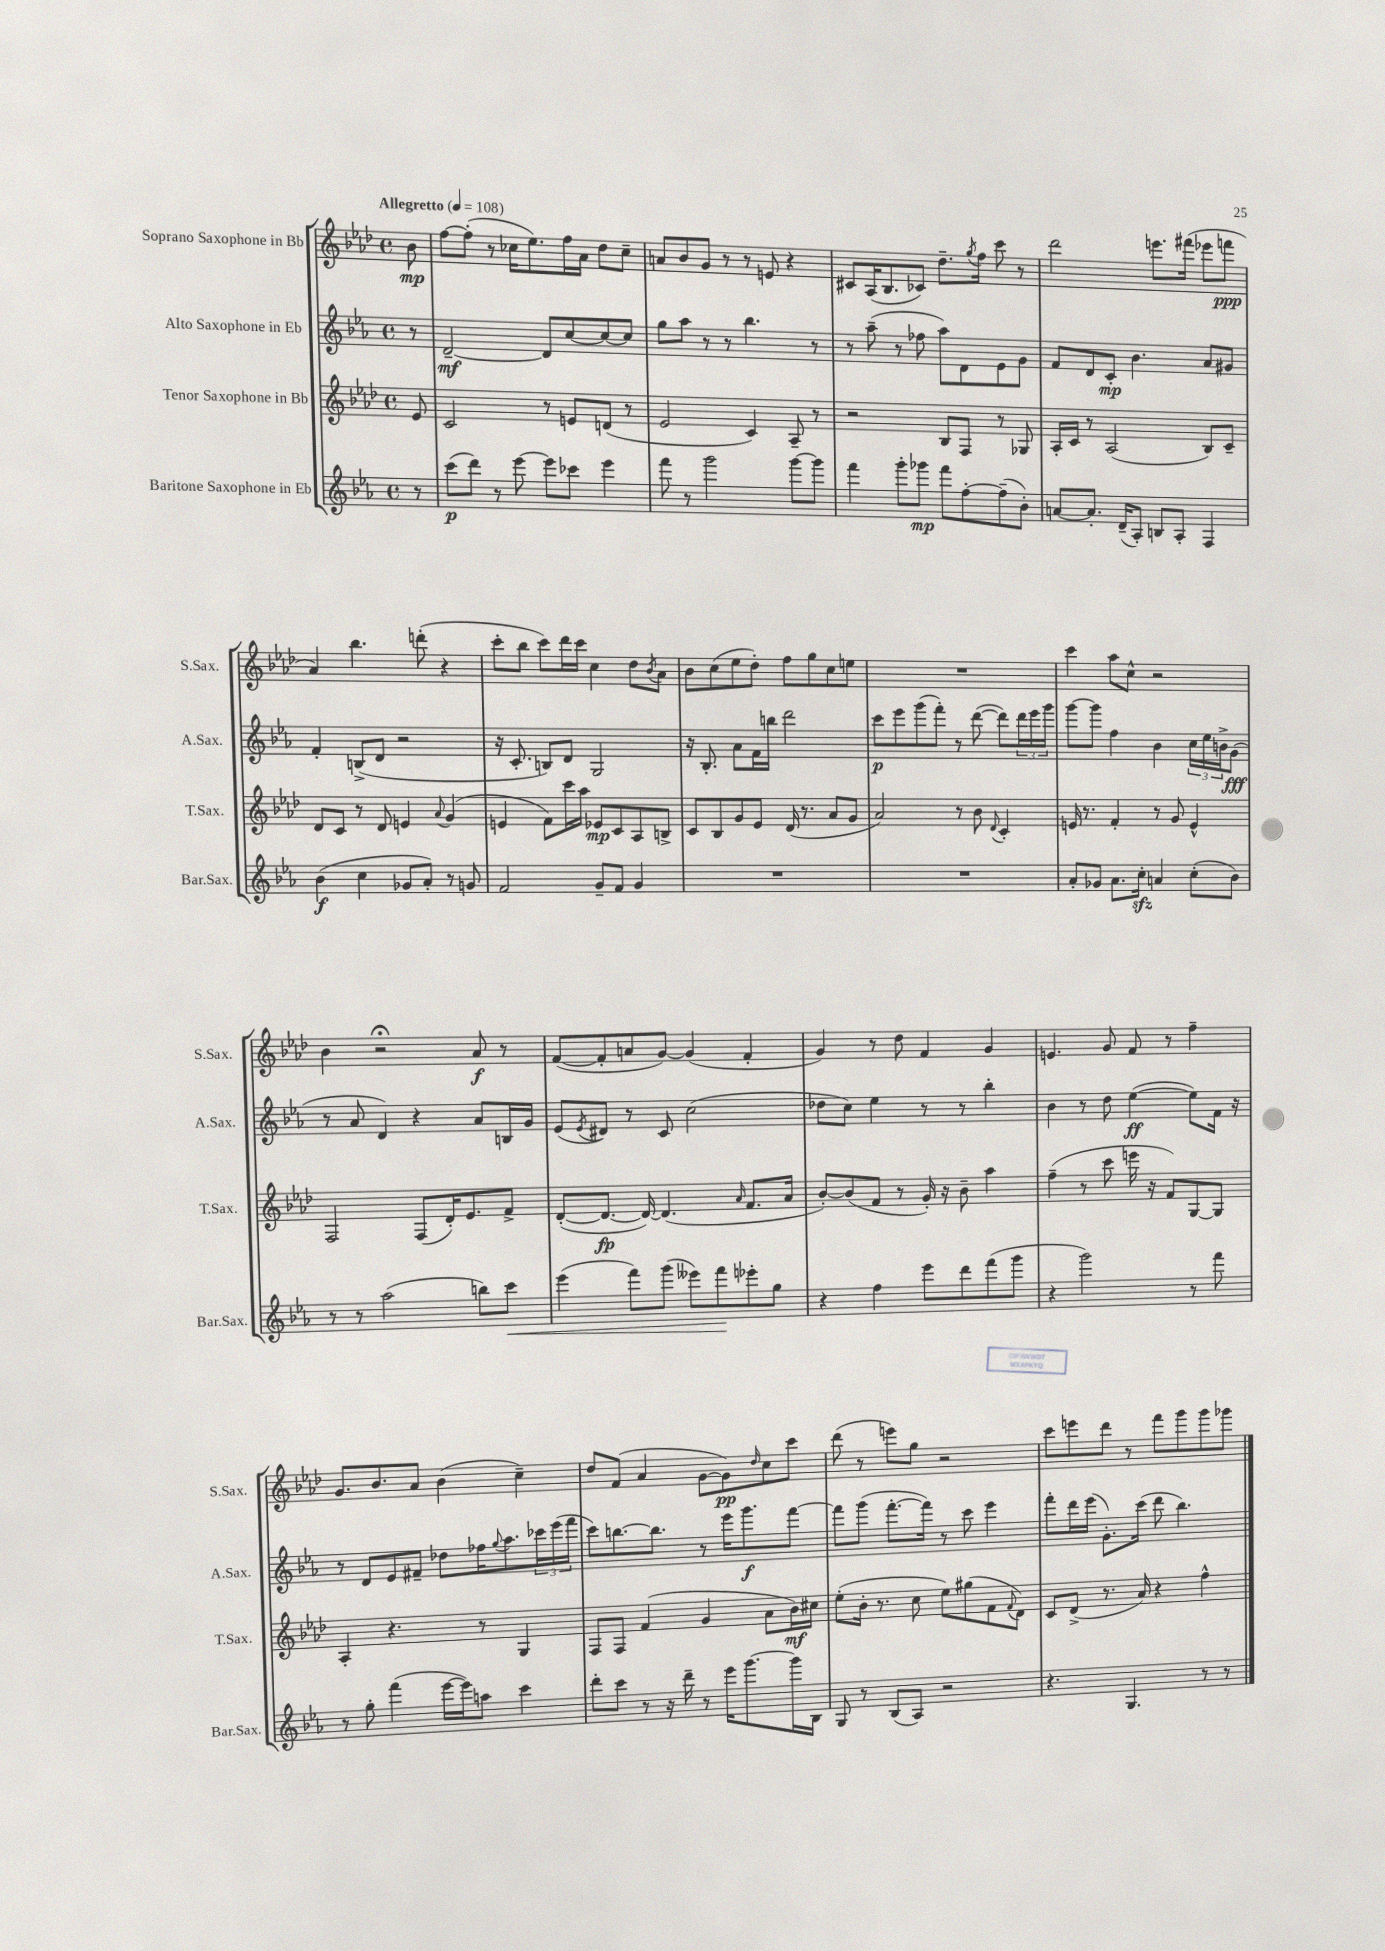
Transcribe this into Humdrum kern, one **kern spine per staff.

**kern	**kern	**kern	**kern
*staff4	*staff3	*staff2	*staff1
*clefG2	*clefG2	*clefG2	*clefG2
*k[b-e-a-]	*k[b-e-a-d-]	*k[b-e-a-]	*k[b-e-a-d-]
*M4/4	*M4/4	*M4/4	*M4/4
*met(c)	*met(c)	*met(c)	*met(c)
*MM108	*MM108	*MM108	*MM108
8r	8e-/	8r	8b-\
=	=	=	=
(8ccc\L	2c/	[2d~/	[8ff\L
8ddd\J)	.	.	(8ff'\]J
8r	.	.	8r
[8eee-\	.	.	16cc-\LK
.	.	.	8.ee-\)
8eee-\]L	8r	8d/]L	.
8ccc-\J	8e/L	[8cc/	16ff\L
.	.	.	16a-\JJ
4eee-\	(8d/J	8cc/_	8dd-\L
.	8r	8cc/]J	8cc-~\J
=	=	=	=
8fff\	2e-/	8gg\L	8a/L
8r	.	8aa-\J	8b-/
2ggg\	.	8r	8g/J
.	.	8r	8r
.	4c/)	4.bb-\	8r
.	.	.	8e/
[8ggg\L	8A-~/	.	4r
8ggg\]J	8r	8r	.
=	=	=	=
4fff\	2r	8r	8c#/L
.	.	(8aa-~\	(16A-/K
.	.	.	8.B-/
8ggg'\L	.	8r	.
8ggg-\J	.	8ff-\	8c-/J)
8fff\L	8B-/L	8aa-\L)	8.dd-~\L
[8ff'\	8F/J	8d\	.
.	.	.	8qgg/
.	.	.	16ff\Jk
(8ff~\]	8r	8e-\	8ccc\
8b-'\J)	8G-/	8g\J	8r
=	=	=	=
[8a/L	16A-'/LL	8f/L	2ddd-\
.	16c/JJ	.	.
8.a'/]J	8r	8d/	.
.	(2A-/	8c'/J	.
(16d~/LK	.	.	.
8A-'/J)	.	4.b-\	.
8B/L	.	.	8.eee\L
8A-'/J	.	.	.
.	.	.	(16fff#\Jk
4F/	8B-/L)	8a-/L	8eee-\L
.	8c~/J	8g#/J	8fff\J
=	=	=	=
(4b-\	8d-/L	4f'/	4a-/)
.	8c/J	.	.
4cc\	8r	(8B^/L	4.bb-\
.	8d-/	8d/J	.
8g-/L	4e/	2r	.
8a-'/J)	.	.	(8ddd'\
.	8qqa-/	.	.
8r	(4g/	.	4r
8g/	.	.	.
=	=	=	=
2f/	4e/	16r	8ccc'\L
.	.	8.c'/	.
.	.	.	8bb-\J
.	8f\L)	8B/L)	8ccc\L)
.	16ccc\L	8d/J	16ddd-\L
.	16aa-\JJ	.	16ccc\JJ
8g~/L	8e-/L	2G/	4cc\
8f/J	8c/	.	.
4g/	8A-/	.	8dd-\L
.	.	.	8qb-/
.	8B^/J	.	8a-\J
=	=	=	=
1r	8c/L	16r	8b-\L
.	.	8.B-'/	.
.	8B-/	.	(8cc\
.	8g/	8a-\L	8ee-\
.	8e-/J	16f\L	8dd-'\J)
.	.	16bb\JJ	.
.	(16d-/	2ddd\	8ff\L
.	8.r	.	.
.	.	.	8gg\
.	8a-/L	.	8cc\
.	8g/J	.	8ee\J
=	=	=	=
1r	2a-/)	8ccc\L	1r
.	.	8eee-\	.
.	.	(8ggg\	.
.	.	8fff'\J)	.
.	8r	8r	.
.	8b-\	([8ddd\	.
.	8qqd-/	.	.
.	4c'/	8ddd\]L)	.
.	.	24ddd\L	.
.	.	24eee-\	.
.	.	24ggg\JJ	.
=	=	=	=
8a-'/L	16e/	[8ggg\L	4ccc\
.	8.r	.	.
8g-/J	.	8ggg\]J	.
8.a-\L	4f'/	4ff\	8aa-\L
.	.	.	8cc^^\J
16cc'\Jk	.	.	.
4a/	8r	4b-\	2r
.	8g/	.	.
(8cc'\L	4e^^/	24cc\LL	.
.	.	24ee-\	.
.	.	24b^\J	.
8b-\J)	.	(8g\J	.
=	=	=	=
8r	2F/	8r	4b-\
8r	.	8a-/	.
(2aa-\	.	4d/)	2r;
.	(8F/L	4r	.
.	16d-'/K)	.	.
.	8.e-/	.	.
8bb\L)	.	8a-/L	8a-/
8ccc\J	8f^/J	16B/L	8r
.	.	16g/JJ	.
=	=	=	=
(4eee-\	([8d-'/L	(8e-/L	([8f/L
.	.	8qe-/	.
.	8.d-/_J	8d#/J)	8f'/]
8fff\L)	.	8r	8a/
.	16d-/_)	.	.
(8ggg\J	(4.d-/]	8c/	[8g/J)
8eee--\L)	.	(2cc\	(4g/]
8fff\	.	.	.
.	16qqa-/	.	.
8eee-'\	8.f/L	.	4f'/
8gg\J	.	.	.
.	16a-/Jk	.	.
=	=	=	=
4r	[8b-'/L)	8dd-\L	4g/)
.	(8b-/]	8cc\J)	.
4ff\	8f/J	4ee-\	8r
.	8r	.	8dd-\
8eee-\L	16g'/)	8r	4f/
.	16r	.	.
8ddd\	8b-~\	8r	.
(8fff\	4aa-\	4bb-'\	4g/
8ggg\J	.	.	.
=	=	=	=
4r	(4ff~\	4b-\	4.e/
2ggg\)	8r	8r	.
.	8ccc\	8dd\	8g/
.	16eee\	([4ee-\	8f/
.	16r	.	.
.	8f/L)	.	8r
8r	[8G/	8ee-\]L)	4ff~\
8fff\	8G/]J	16f\Jk	.
.	.	16r	.
=	=	=	=
8r	4A-'/	8r	8.g/L
8gg'\	.	8d/L	.
.	.	.	8.b-/
(4fff\	4.r	8e-/	.
.	.	8f#~/J	8a-/J
[16eee-\LL	.	8dd-\L	(4b-\
16eee-\]J)	.	.	.
8aa\J	8r	16ff-\K	.
.	.	8qqgg/	.
.	.	8.aa-\	.
4ccc\	4G/	.	4cc~\)
.	.	24ccc-\L	.
.	.	(24eee-\	.
.	.	24fff\JJ	.
=	=	=	=
8ddd'\L	8F/L	8ccc\L)	8dd-/L
8ccc\J	8F/J	[8.bb\	(8f/J
8r	(4f/	.	4a-/
.	.	8.bb\]J	.
16r	.	.	.
16ddd~\	.	.	.
8r	4g/	8r	[8g\L
16eee-\LK	.	16eee-\LK	8g\])
[8.ggg\	.	8.ggg\	.
.	.	.	16qqdd-/
.	8a-\L	.	8cc\
16ggg\]L	16b-\L)	[8fff\J	8ccc\J
16B-\JJ	16cc#\JJ	.	.
=	=	=	=
8G/	(8ee-'\L	8fff\]L	(8ddd-\
8r	16b-'\Jk	(8ggg\J	8r
.	8.r	.	.
(8B-/L	.	[8.fff'\L	8eee\L)
8A-/J)	8cc\	.	8gg\J
.	.	16fff\]Jk)	.
2r	8ee-\L)	8r	2r
.	(8gg#\	8ccc\	.
.	8f\	4eee-\	.
.	8qqf/	.	.
.	8d-\J)	.	.
=	=	=	=
4.r	8c/L	8fff'\L	8ccc\L
.	(8d-^/J	16ddd\L	8eee\
.	.	(16eee-\JJ	.
.	8.r	8.g'\L)	8ddd-\J
4.G/	.	.	8r
.	16a-/)	(16ccc\Jk	.
.	4r	8ddd\	8fff\L
.	.	4.bb-\)	8ggg\
8r	4ff^^\	.	8ggg\
8r	.	.	8ggg-\J
==	==	==	==
*-	*-	*-	*-
